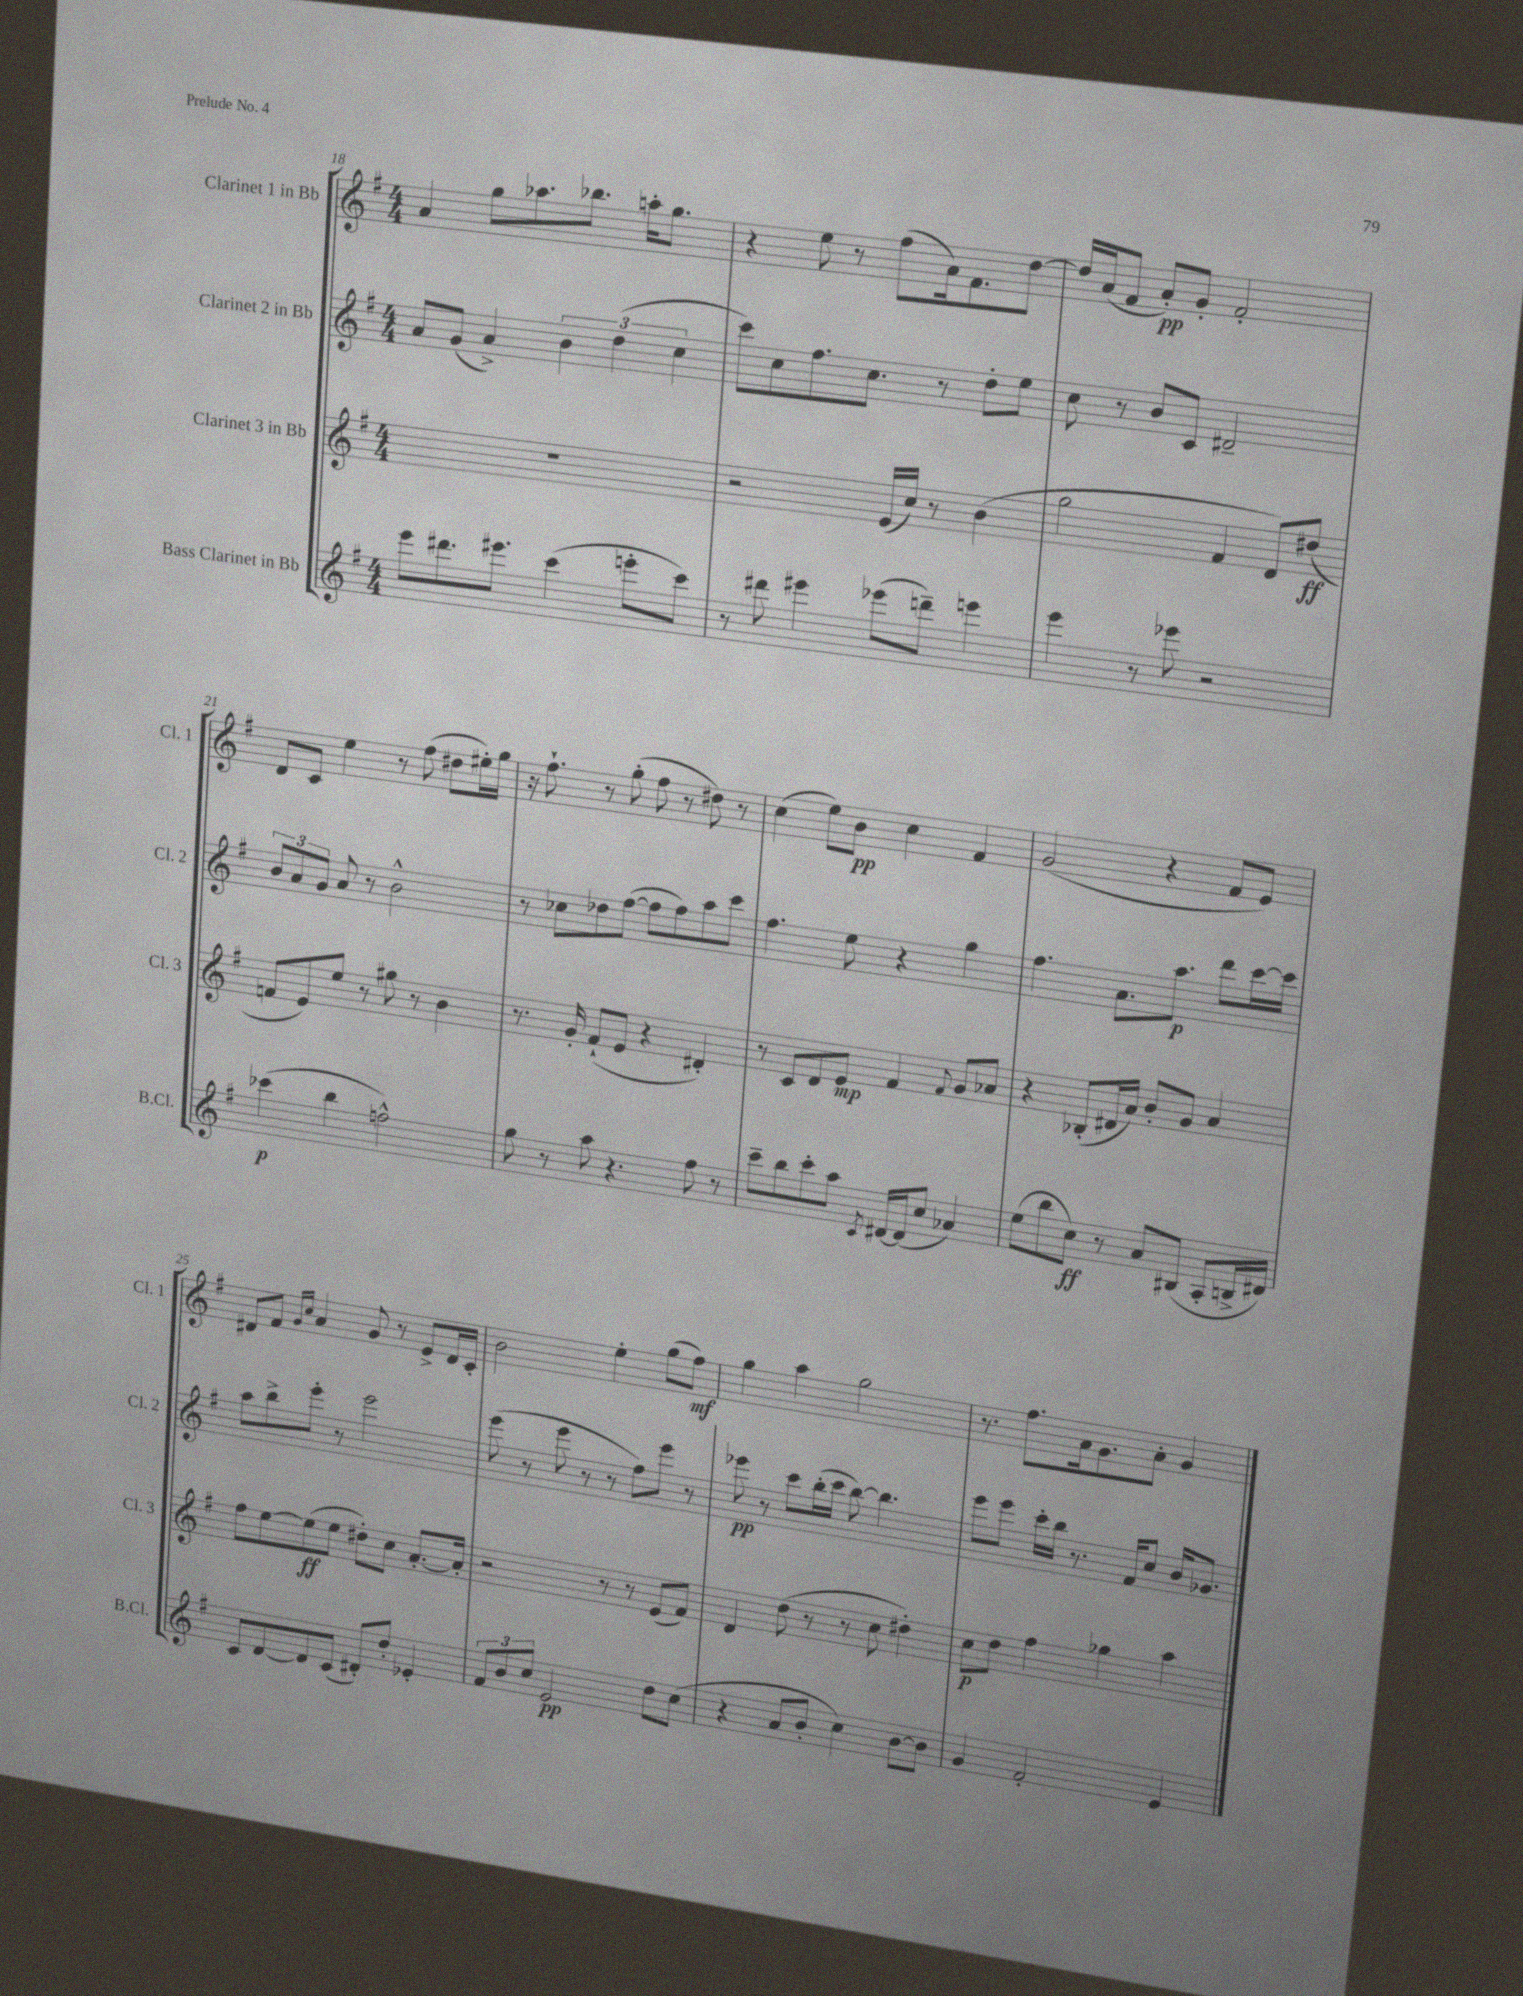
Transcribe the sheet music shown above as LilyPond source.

<<
\new StaffGroup <<
\new Staff = "s0" \with { instrumentName = "Clarinet 1 in Bb" shortInstrumentName = "Cl. 1" } {
    \clef treble \key g \major \numericTimeSignature \time 4/4
    a'4 g''8 aes''8. bes''8. a''16-. g''8. |
    r4 e''8 r8 fis''8( a'16) fis'8. d''8~ |
    d''16 a'16( fis'8 a'8-.\pp) g'8-. fis'2-. |
    d'8 c'8 e''4 r8 fis''8( dis''8 eis''16-.) g''16 |
    r16 fis''8.-! r8 g''8-.( fis''8 r8 dis''8) r8 |
    c''4( e''8) b'8\pp c''4 fis'4 |
    g'2( r4 fis'8 e'8) |
    dis'8 fis'8 \grace { g'16 c''16 } a'4 g'8 r8 e'8-> dis'16 c'16-. |
    b'2 e''4-. g''8( fis''8\mf) |
    g''4 a''4 g''2 |
    r8. fis''8. a'16 g'8. a'8-. g'4 \bar "|." |
}
\new Staff = "s1" \with { instrumentName = "Clarinet 2 in Bb" shortInstrumentName = "Cl. 2" } {
    \clef treble \key g \major \numericTimeSignature \time 4/4
    a'8 g'8( a'4->) \tuplet 3/2 { b'4 d''4( c''4 } |
    c'''8) c''8 fis''8. c''8. r8 d''8-. e''8 |
    c''8 r8 b'8 c'8 dis'2-- |
    \tuplet 3/2 { b'8 a'8 g'8 } a'8 r8 b'2-^ |
    r8 ces''8 des''8 fis''8~( fis''8 fis''8) a''8 c'''8 |
    fis''4. e''8 r4 g''4 |
    fis''4. a'8. a''8.\p d'''8 c'''16~ c'''16 |
    a''8 b''8-> e'''8-. r8 e'''2 |
    e'''8( r8 e'''8 r8 r8 fis''8) e'''8 r8 |
    ees'''8\pp r8 c'''8 b''16-.( c'''16 b''8~) b''4. |
    e'''8 e'''8 c'''16-. b''16 r8. fis'16 c''8 b'16 ges'8. \bar "|." |
}
\new Staff = "s2" \with { instrumentName = "Clarinet 3 in Bb" shortInstrumentName = "Cl. 3" } {
    \clef treble \key g \major \numericTimeSignature \time 4/4
    R1 |
    r2 e'16( c''16) r8 b'4( |
    g''2 fis'4 d'8) dis''8\ff( |
    f'8 e'8) e''8 r8 gis''8 r8 b'4 |
    r8. g'16-. fis'8-!( e'8 r4 dis'4-.) |
    r8 c'8 d'8 e'8\mp fis'4 \appoggiatura { fis'8 } g'8 aes'8 |
    r4 bes8-.( dis'16 a'16) b'8-. g'8 a'4 |
    fis''8 e''8~ e''8\ff( e''8 dis''8-.) c''8 a'8.~-. a'16-. |
    r2 r8 r8 e'8( fis'8) |
    d'4 d''8( r8 r8 c''8 dis''4-.) |
    c''8\p d''8 fis''4 ges''4 a''4 \bar "|." |
}
\new Staff = "s3" \with { instrumentName = "Bass Clarinet in Bb" shortInstrumentName = "B.Cl." } {
    \clef treble \key g \major \numericTimeSignature \time 4/4
    e'''8 dis'''8. eis'''8. c'''4( e'''8-. c'''8) |
    r8 dis'''8 eis'''4 ees'''8( d'''8--) e'''4 |
    e'''4 r8 ees'''8 r2 |
    ces'''4\p( b''4 f''2-^) |
    g''8 r8 a''8 r4. fis''8 r8 |
    c'''8-- b''8 c'''8-. a''8 \acciaccatura { c'8 } dis'16~ dis'16( c''8 aes'4) |
    e''8( b''8 c''8\ff) r8 a'8 bis8( a8-. b16-> dis'16) |
    c'8 d'8~ d'8 c'8( dis'8-.) d''8-. ees'4-. |
    \tuplet 3/2 { fis'8 b'8 c''8 } e'2\pp d''8 c''8( |
    r4 a'8 b'8-. c''4) b'8~ b'8 |
    g'4 fis'2-. e'4 \bar "|." |
}
>>
>>
\layout { \context { \Score currentBarNumber = #18 } }
